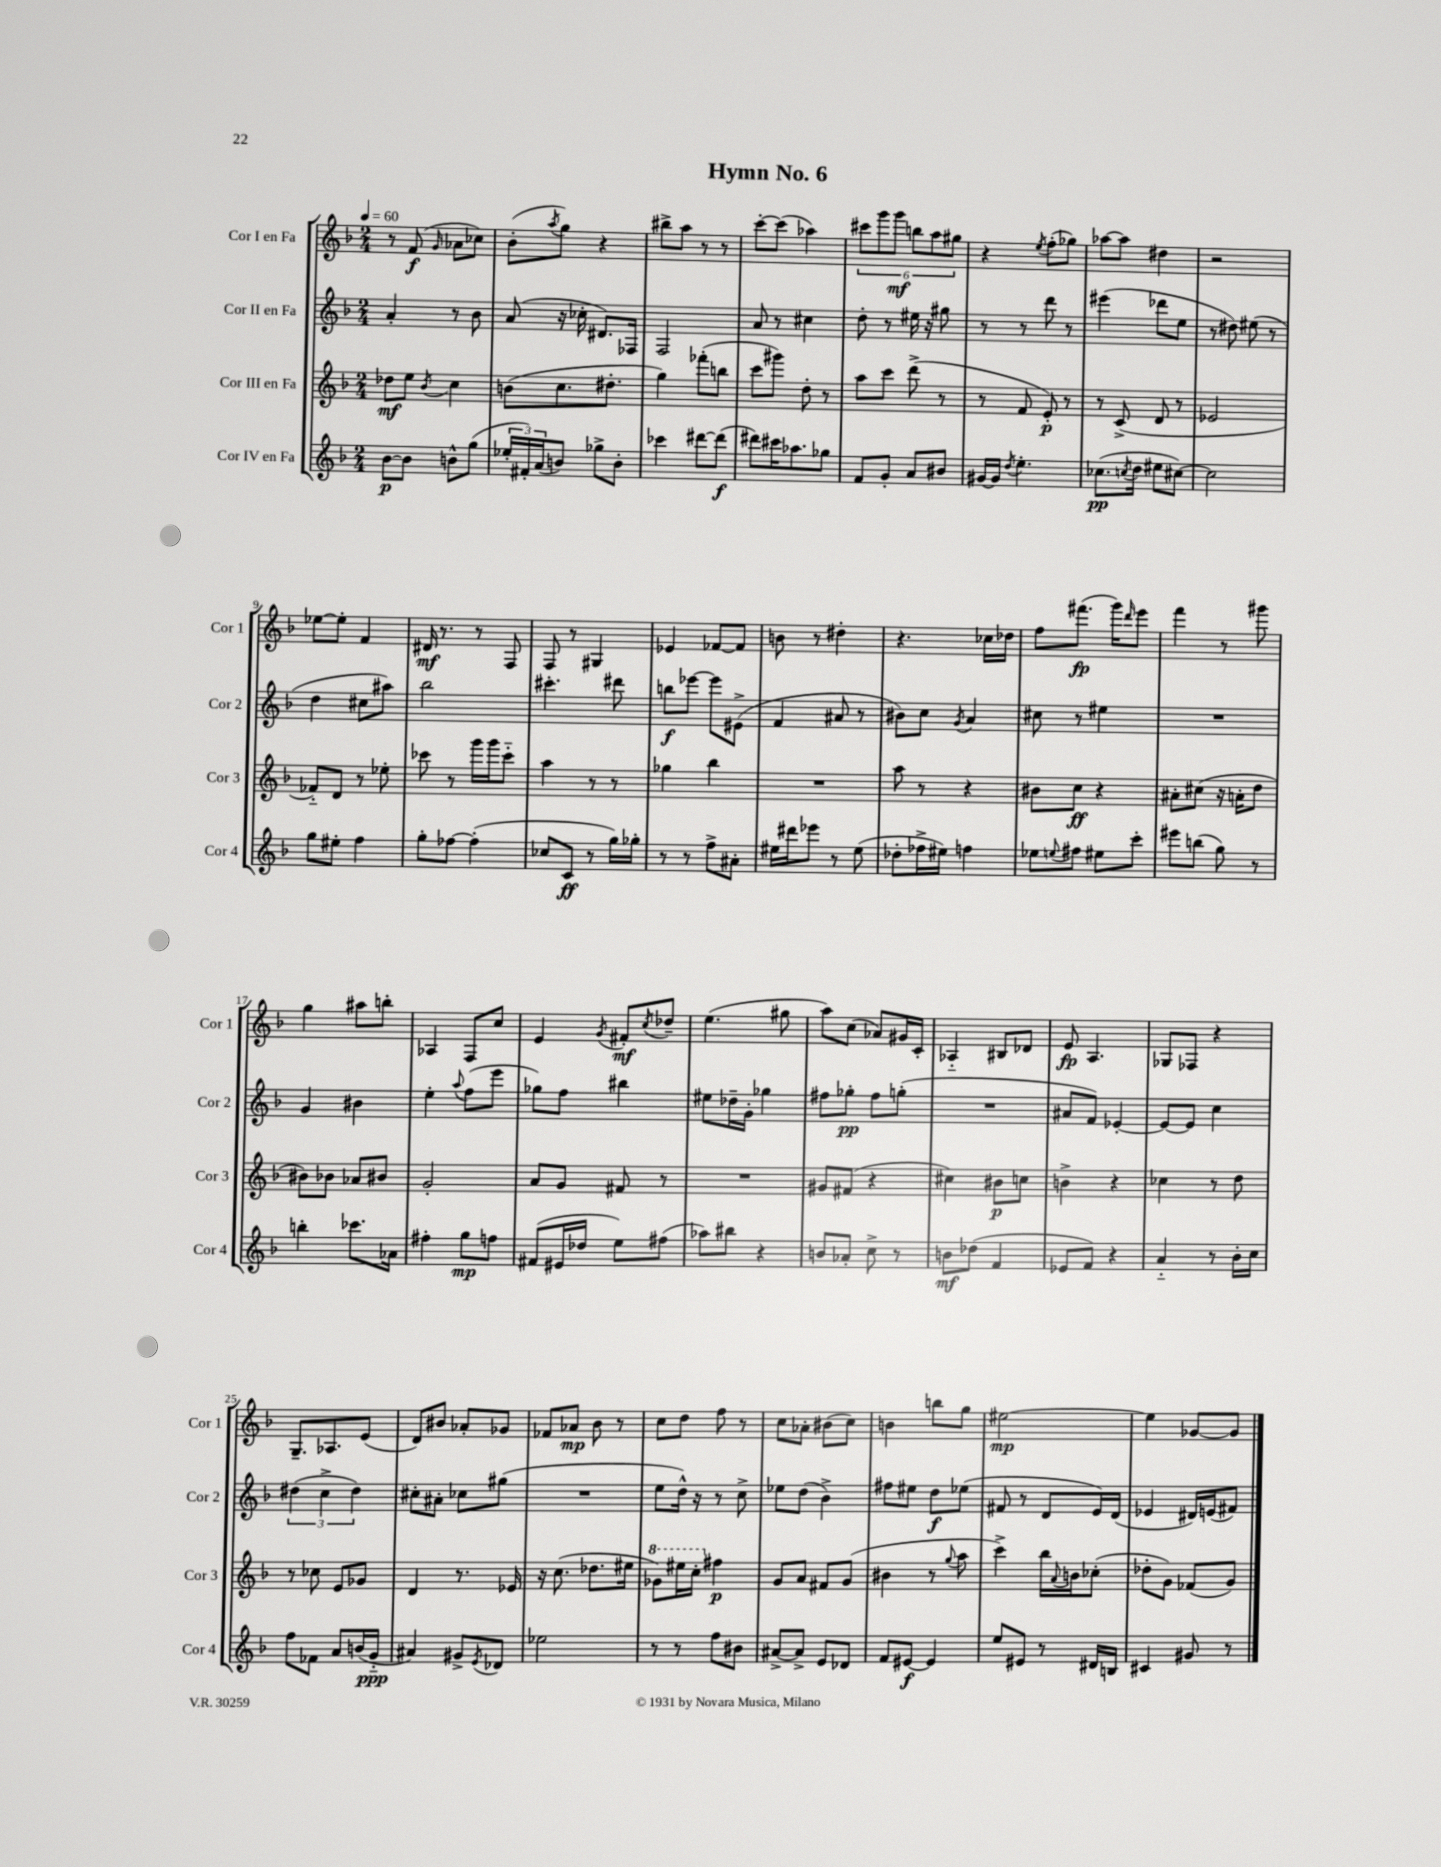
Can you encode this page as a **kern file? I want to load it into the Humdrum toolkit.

**kern	**dynam	**kern	**dynam	**kern	**dynam	**kern	**dynam
*part4	*part4	*part3	*part3	*part2	*part2	*part1	*part1
*staff4	*staff4	*staff3	*staff3	*staff2	*staff2	*staff1	*staff1
*I"Cor IV en Fa	*	*I"Cor III en Fa	*	*I"Cor II en Fa	*	*I"Cor I en Fa	*
*I'Cor 4	*	*I'Cor 3	*	*I'Cor 2	*	*I'Cor 1	*
*clefG2	*	*clefG2	*	*clefG2	*	*clefG2	*
*k[b-]	*	*k[b-]	*	*k[b-]	*	*k[b-]	*
*M2/4	*	*M2/4	*	*M2/4	*	*M2/4	*
*MM60	*	*MM60	*	*MM60	*	*MM60	*
=1	=1	=1	=1	=1	=1	=1	=1
[8b-\L	p	8dd-X\L	mf	4a'/	.	8r	.
8b-\J]	.	8ee\J	.	.	.	(8f/	f
.	.	8qb-/	.	.	.	16qqg/	.
8bn^^\L	.	4cc\	.	8r	.	8a-X\L	.
(8gg\J	.	.	.	8b-\	.	8cc-X\J)	.
=2	=2	=2	=2	=2	=2	=2	=2
24ee-X'/LL	.	(8bn\L	.	(8a/	.	(8b-'\L	.
24f#X'/)	.	.	.	.	.	.	.
(24a/J	.	.	.	.	.	.	.
.	.	.	.	.	.	8qaa/	.
8bn/J)	.	8.cc\	.	16r	.	8gg\J)	.
.	.	.	.	16cc-X'\	.	.	.
8gg-X^\L	.	.	.	8.d#X/L)	.	4r	.
.	.	8.dd#X'\J	.	.	.	.	.
8b'\J	.	.	.	.	.	.	.
.	.	.	.	16F-X/Jk	.	.	.
=3	=3	=3	=3	=3	=3	=3	=3
4ccc-X\	.	4gg\)	.	2F/	.	8bb#X^\L	.
.	.	.	.	.	.	8aa\J	.
[8ddd#X\L	.	(8fff-X'\L	.	.	.	8r	.
(8ddd#\J]	f	8bbn\J	.	.	.	8r	.
=4	=4	=4	=4	=4	=4	=4	=4
8ddd#X\L)	.	8ccc\L	.	8a/	.	[8ccc'\L	.
16ccc#X\K	.	8ggg#X\J)	.	8r	.	(8ccc\J]	.
8.aa-X\	.	.	.	.	.	.	.
.	.	8dd'\	.	4cc#X\	.	4aa-X\)	.
8gg-X\J	.	8r	.	.	.	.	.
=5	=5	=5	=5	=5	=5	=5	=5
8f/L	.	8aa\L	.	8dd'\	.	12ccc#X\L	.
.	.	.	.	.	.	12ggg\	.
8g'/J	.	8ccc\J	.	8r	.	.	.
.	.	.	.	.	.	12ggg\J	mf
8a/L	.	(8ddd^\	.	16ee#X\	.	12bbn\L	.
.	.	.	.	16r	.	.	.
.	.	.	.	.	.	12aa\	.
8b#X/J	.	8r	.	8gg#X\	.	.	.
.	.	.	.	.	.	12gg#X\J	.
=6	=6	=6	=6	=6	=6	=6	=6
[16g#X/LL	.	8r	.	8r	.	4r	.
16g#/JJ]	.	.	.	.	.	.	.
8qdd/	.	.	.	.	.	.	.
4.ee'\	.	8f/	.	8r	.	.	.
.	.	.	.	.	.	8qee/	.
.	.	8e'/)	p	8ddd\	.	(8ff'\L	.
.	.	8r	.	8r	.	8gg-X\J)	.
=7	=7	=7	=7	=7	=7	=7	=7
(8.cc-X\L	pp	8r	.	(4eee#X\	.	[8aa-X\L	.
.	.	(8c^/	.	.	.	8aa-\J]	.
8qccn/	.	.	.	.	.	.	.
16dd\Jk	.	.	.	.	.	.	.
8ee#X\L	.	8d/	.	8ddd-X\L	.	4dd#X\	.
[8cc#X\J)	.	8r	.	8ee\J	.	.	.
=8	=8	=8	=8	=8	=8	=8	=8
2cc#\]	.	2e-X/	.	8r	.	2r	.
.	.	.	.	8dd#X\)	.	.	.
.	.	.	.	(8ee#X\	.	.	.
.	.	.	.	8r	.	.	.
!!LO:LB:g=z
=9	=9	=9	=9	=9	=9	=9	=9
8gg\L	.	8f-X/L)	.	4dd\	.	[8ee-X\L	.
8ee#X'\J	.	8d/J	.	.	.	8ee-'\J]	.
4ff\	.	8r	.	8cc#X\L	.	4f/	.
.	.	8ee-X'\	.	8aa#X\J)	.	.	.
=10	=10	=10	=10	=10	=10	=10	=10
8gg'\L	.	8ccc-X\	.	2bb-\	.	16d#X/	mf
.	.	.	.	.	.	8.r	.
[8ff-X\J	.	8r	.	.	.	.	.
(4ff-'\]	.	16ggg\LL	.	.	.	8r	.
.	.	16ggg\J	.	.	.	.	.
.	.	8ccc-\J	.	.	.	8F/	.
=11	=11	=11	=11	=11	=11	=11	=11
8cc-X/L	.	4aa\	.	4.ccc#X'\	.	8F/	.
8c/J	ff	.	.	.	.	8r	.
8r	.	8r	.	.	.	4G#X/	.
16gg\LL)	.	8r	.	8ddd#X\	.	.	.
16gg-X'\JJ	.	.	.	.	.	.	.
=12	=12	=12	=12	=12	=12	=12	=12
8r	.	4gg-X\	.	8bbn\L	f	4e-X/	.
8r	.	.	.	[8eee-X\J	.	.	.
8ff^\L	.	4bb-\	.	8eee-\L]	.	[8f-X/L	.
8a#X'\J	.	.	.	(8e#X^\J	.	8f-/J]	.
=13	=13	=13	=13	=13	=13	=13	=13
16ee#X\LL	.	2r	.	4f/	.	8bn\	.
16ddd#X\J	.	.	.	.	.	.	.
8eee-X\J	.	.	.	.	.	8r	.
8r	.	.	.	8a#X/	.	4dd#X'\	.
(8ee#\	.	.	.	8r	.	.	.
=14	=14	=14	=14	=14	=14	=14	=14
8dd-X'\L	.	8aa\	.	8b#X\L)	.	4.r	.
16ff-X^\L	.	8r	.	8cc\J	.	.	.
16ee#X\JJ)	.	.	.	.	.	.	.
.	.	.	.	8qg/	.	.	.
4ffn\	.	4r	.	4a/	.	.	.
.	.	.	.	.	.	16cc-X\LL	.
.	.	.	.	.	.	16dd-X\JJ	.
=15	=15	=15	=15	=15	=15	=15	=15
8ee-X\L	.	8b#X\L	.	8cc#X\	.	8ff\L	.
8qqeen/	.	.	.	.	.	.	.
8ff#X\J	.	8cc\J	ff	8r	.	(8.fff#X\J	fp
8ee#X\L	.	4r	.	4ee#X\	.	.	.
.	.	.	.	.	.	16ggg\KL)	.
.	.	.	.	.	.	16qqddd/	.
8ccc'\J	.	.	.	.	.	8eee\J	.
=16	=16	=16	=16	=16	=16	=16	=16
8eee#X\L	.	8a#X'\L	.	2r	.	4fff\	.
(8bbn\J	.	(8cc#X\J	.	.	.	.	.
8gg\)	.	16r	.	.	.	8r	.
.	.	16an'\KL	.	.	.	.	.
8r	.	8dd\J	.	.	.	8ggg#X\	.
!!LO:LB:g=z
=17	=17	=17	=17	=17	=17	=17	=17
4bbn'\	.	8b#X\L)	.	4g/	.	4gg\	.
.	.	8b-X\J	.	.	.	.	.
8.ccc-X\L	.	8a-X/L	.	4b#X\	.	8aa#X\L	.
.	.	8b#X/J	.	.	.	8bbn'\J	.
16a-X\Jk	.	.	.	.	.	.	.
=18	=18	=18	=18	=18	=18	=18	=18
4ff#X'\	.	2g'/	.	4ee'\	.	4A-X/	.
.	.	.	.	8qqaa/	.	.	.
8gg\L	mp	.	.	(8ff\L	.	8F/L	.
8ffn\J	.	.	.	8eee\J	.	8cc/J	.
=19	=19	=19	=19	=19	=19	=19	=19
(8f#X/L	.	8a/L	.	8gg-X\L)	.	4e/	.
16e#X/L	.	8g/J	.	8ff\J	.	.	.
16dd-X/JJ	.	.	.	.	.	.	.
.	.	.	.	.	.	8qg/	.
8ee\L)	.	8f#X/	.	4bb#X\	.	8f#X'/L	mf
.	.	.	.	.	.	8qcc/	.
(8ff#X\J	.	8r	.	.	.	8dd-X~/J	.
=20	=20	=20	=20	=20	=20	=20	=20
8aa-X\L)	.	2r	.	8ee#X\L	.	(4.ee\	.
8bb#X\J	.	.	.	16dd-X~\L	.	.	.
.	.	.	.	16g'\JJ	.	.	.
4r	.	.	.	4gg-X\	.	.	.
.	.	.	.	.	.	8gg#X\	.
=21	=21	=21	=21	=21	=21	=21	=21
8bn/L	.	8g#X/L	.	8ff#X\L	.	8aa\L)	.
8a-X'/J	.	(8f#X/J	.	8gg-X'\J	pp	(8cc\J	.
8cc^\	.	4r	.	8ff#\L	.	8a-X/L)	.
8r	.	.	.	(8ggn'\J	.	16g#X/L	.
.	.	.	.	.	.	16c'/JJ	.
=22	=22	=22	=22	=22	=22	=22	=22
8bn\L	mf	4cc#X\)	.	2r	.	4A-X/	.
(8dd-X\J	.	.	.	.	.	.	.
4f/	.	8b#X\L	p	.	.	8B#X/L	.
.	.	8ccn\J	.	.	.	8d-X/J	.
=23	=23	=23	=23	=23	=23	=23	=23
8e-X/L	.	4bn^\	.	8a#X/L	.	8e/	fp
8f/J)	.	.	.	8f/J)	.	4.A/	.
4r	.	4r	.	[4e-X'/	.	.	.
=24	=24	=24	=24	=24	=24	=24	=24
4a/	.	4cc-X\	.	8e-/L_	.	8G-X/L	.
.	.	.	.	8e-/J]	.	8F-X/J	.
8r	.	8r	.	4cc\	.	4r	.
16b-'\LL	.	8dd\	.	.	.	.	.
16cc\JJ	.	.	.	.	.	.	.
!!LO:LB:g=z
=25	=25	=25	=25	=25	=25	=25	=25
8ff\L	.	8r	.	(6dd#X\	.	8.G~/L	.
8f-X\J	.	8cc-X\	.	.	.	.	.
.	.	.	.	6cc^\	.	.	.
.	.	.	.	.	.	8.A-X/	.
8a/L	.	8e/L	.	.	.	.	.
.	.	.	.	6dd#\)	.	.	.
(16bn/L	.	8g-X/J	.	.	.	(8e/J	.
16g/JJ	ppp	.	.	.	.	.	.
=26	=26	=26	=26	=26	=26	=26	=26
4a#X/)	.	4d/	.	8cc#X'\L	.	8d/L)	.
.	.	.	.	8a#X'\J	.	8b#X/J	.
8g#X^/L	.	8.r	.	8cc-X\L	.	8a-X'/L	.
8qe/	.	.	.	.	.	.	.
8d-X/J	.	.	.	(8gg#X\J	.	8g-X/J	.
.	.	16e-X/	.	.	.	.	.
=27	=27	=27	=27	=27	=27	=27	=27
2ee-X\	.	16r	.	2r	.	8f-X/L	.
.	.	(8.cc\	.	.	.	.	.
.	.	.	.	.	.	8a-X/J	mp
.	.	8.dd-X\L	.	.	.	8b-\	.
.	.	.	.	.	.	8r	.
.	.	16ee#X\Jk	.	.	.	.	.
=28	=28	=28	=28	=28	=28	=28	=28
*	*	*8va	*	*	*	*	*
8r	.	8gg-X\L)	.	8ee\L	.	8cc\L	.
8r	.	16eee#X\L	.	16dd^^\Jk)	.	8dd\J	.
.	.	16ccc'\JJ	.	16r	.	.	.
*	*	*X8va	*	*	*	*	*
8ff\L	.	4ff#X\	p	8r	.	8ff\	.
8b#X\J	.	.	.	8cc^\	.	8r	.
=29	=29	=29	=29	=29	=29	=29	=29
[8a#X^/L	.	8g/L	.	8ee-X\L	.	8cc\L	.
8a#^/J]	.	8a/J	.	(8dd\J	.	8a-X'\J	.
8e/L	.	8f#X/L	.	4b-^\)	.	(8b#X\L	.
8d-X/J	.	(8g/J	.	.	.	8cc\J)	.
=30	=30	=30	=30	=30	=30	=30	=30
8f/L	.	4b#X\	.	8ff#X\L	.	4bn\	.
[8e#X/J	f	.	.	8ee#X\J	.	.	.
4e#/]	.	8r	.	8dd\L	f	8bbn\L	.
.	.	8qqgg/	.	.	.	.	.
.	.	8aa\	.	(8ee-X\J	.	8gg\J	.
=31	=31	=31	=31	=31	=31	=31	=31
8ee/L	.	4ccc^\)	.	8f#X/	.	[2ee#X\	mp
8e#X/J	.	.	.	8r	.	.	.
8r	.	16bb-\LL	.	8d/L	.	.	.
.	.	8qqa/	.	.	.	.	.
.	.	16bn\J	.	.	.	.	.
16d#X/LL	.	(8cc-X'\J	.	16e/L)	.	.	.
16Bn/JJ	.	.	.	(16d/JJ	.	.	.
=32	=32	=32	=32	=32	=32	=32	=32
4c#X/	.	8dd-X'\L	.	4e-X/	.	4ee#\]	.
.	.	8g\J)	.	.	.	.	.
8g#X/	.	(8f-X/L	.	16d#X/LL)	.	[8g-X/L	.
.	.	.	.	(16en/J	.	.	.
8r	.	8g/J)	.	8f#X/J)	.	8g-/J]	.
==	==	==	==	==	==	==	==
*-	*-	*-	*-	*-	*-	*-	*-
